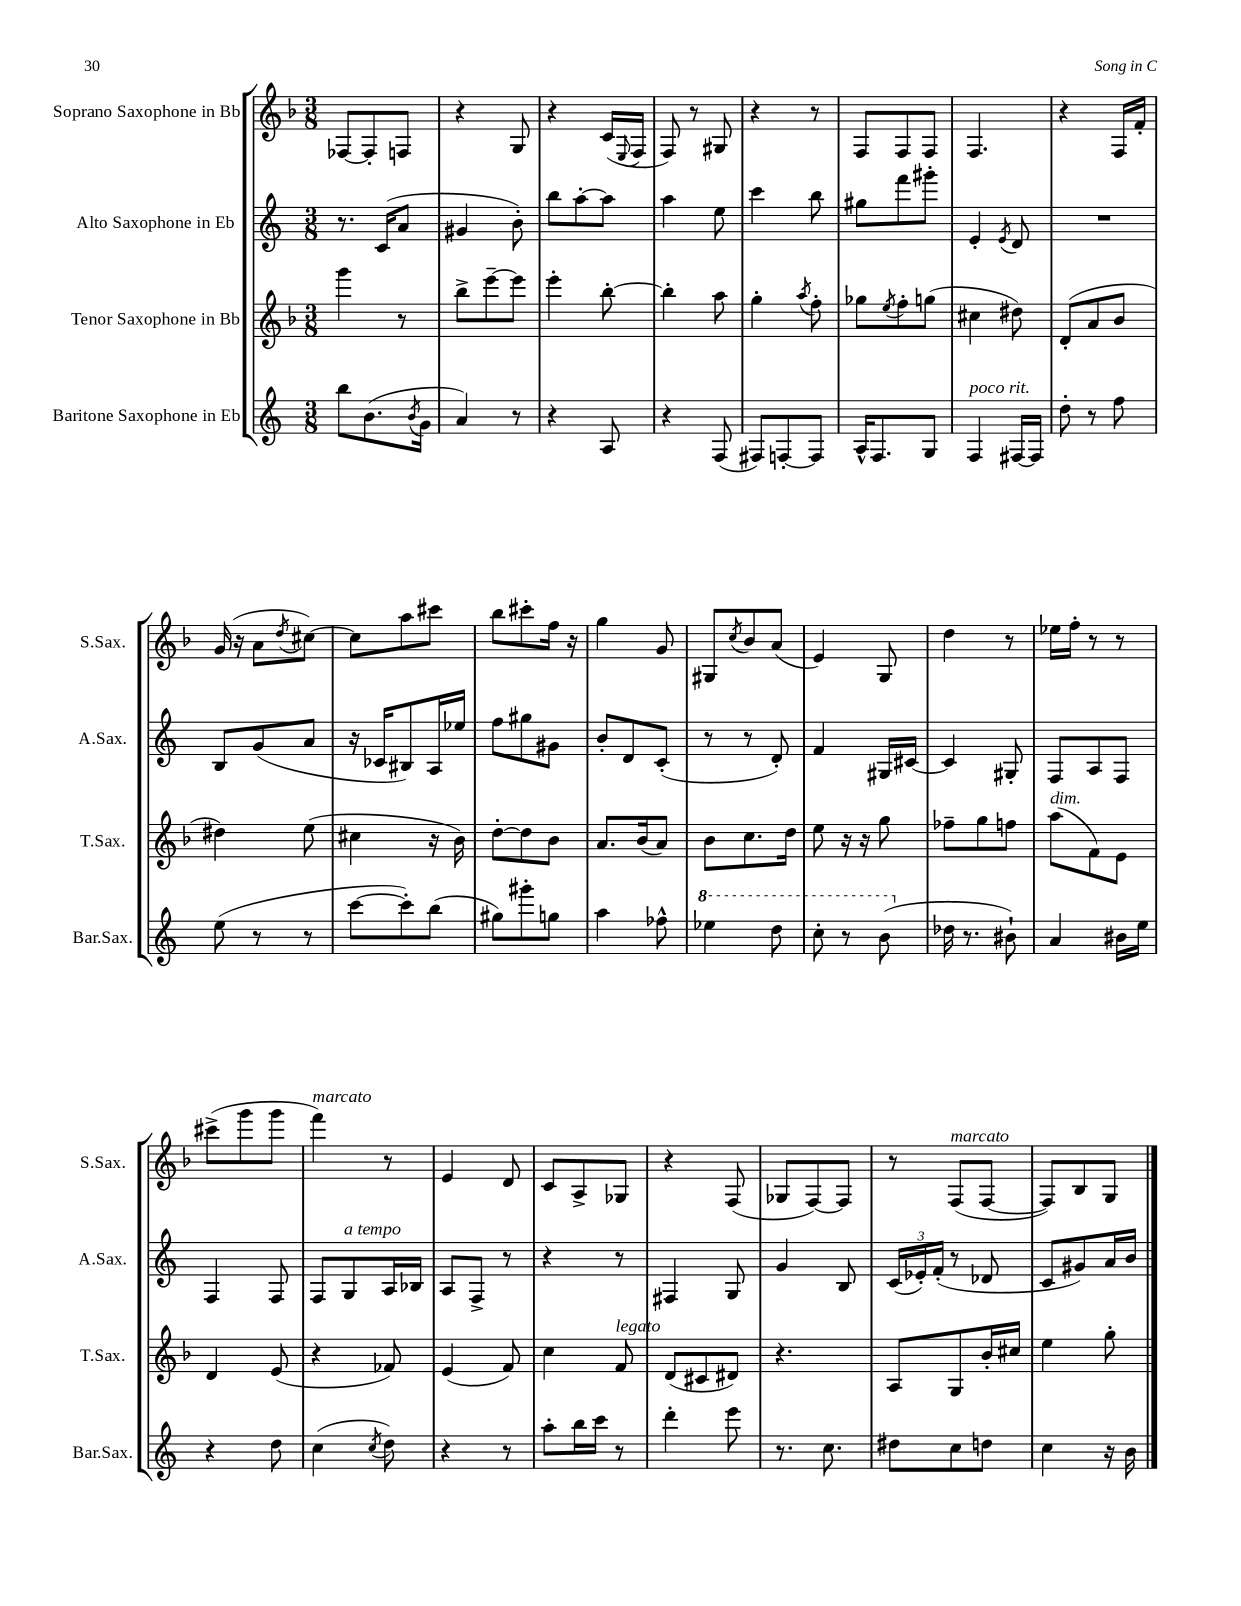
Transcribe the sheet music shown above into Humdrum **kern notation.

**kern	**kern	**kern	**kern
*part4	*part3	*part2	*part1
*staff4	*staff3	*staff2	*staff1
*I"Baritone Saxophone in Eb	*I"Tenor Saxophone in Bb	*I"Alto Saxophone in Eb	*I"Soprano Saxophone in Bb
*I'Bar.Sax.	*I'T.Sax.	*I'A.Sax.	*I'S.Sax.
*clefG2	*clefG2	*clefG2	*clefG2
*k[]	*k[b-]	*k[]	*k[b-]
*M3/8	*M3/8	*M3/8	*M3/8
=10	=10	=10	=10
8bb\L	4ggg\	8.r	[8F-X/L
(8.b\	.	.	8F-'/]
.	.	(16c/KL	.
.	8r	8a/J	8Fn/J
8qb/	.	.	.
16g\Jk	.	.	.
=11	=11	=11	=11
4a/)	8bb-^\L	4g#X/	4r
.	[8eee~\	.	.
8r	8eee\J]	8b'\)	8G/
=12	=12	=12	=12
4r	4eee'\	8bb\L	4r
.	.	[8aa'\	.
8A/	[8bb-'\	8aa\J]	(16c/LL
.	.	.	8qqE/
.	.	.	16F/JJ
=13	=13	=13	=13
4r	4bb-'\]	4aa\	8F/)
.	.	.	8r
(8F/	8aa\	8ee\	8G#X/
=14	=14	=14	=14
8F#X/L)	4gg'\	4ccc\	4r
[8Fn'/	.	.	.
.	8qaa/	.	.
8F/J]	8ff'\	8bb\	8r
=15	=15	=15	=15
16A^^/KL	8gg-X\L	8gg#X\L	8F/L
8.F/	.	.	.
.	8qee/	.	.
.	8ff'\	8fff\	8F/
8G/J	(8ggn\J	8ggg#X'\J	8F/J
=16	=16	=16	=16
!LO:TX:a:i:t=poco rit.	!	!	!
4F/	4cc#X\	4e'/	4.F/
.	.	8qe/	.
[16F#X/LL	8dd#X\)	8d/	.
16F#/JJ]	.	.	.
=17	=17	=17	=17
8dd'\	(8d'/L	4.r	4r
8r	8a/	.	.
8ff\	8b-/J	.	16F/LL
.	.	.	16f'/JJ
!!LO:LB:g=z
=18	=18	=18	=18
(8ee\	4dd#X\)	8B/L	(16g/
.	.	.	16r
8r	.	(8g/	8a\L
.	.	.	8qdd/
8r	(8ee\	8a/J	[8cc#X\J)
=19	=19	=19	=19
[8ccc\L	4cc#X\	16r	8cc#\L]
.	.	16c-X/KL	.
8ccc'\])	.	8B#X/)	8aa\
(8bb\J	16r	16A/L	8ccc#X\J
.	16b-\)	16ee-X/JJ	.
=20	=20	=20	=20
8gg#X\L)	[8dd'\L	8ff\L	8bb-\L
8ggg#X'\	8dd\]	8gg#X\	8ccc#X'\
8ggn\J	8b-\J	8g#X\J	16ff\Jk
.	.	.	16r
=21	=21	=21	=21
4aa\	8.a/L	8b'/L	4gg\
.	.	8d/	.
.	(16b-/k	.	.
8ff-X^^\	8a/J)	(8c'/J	8g/
=22	=22	=22	=22
*8va	*	*	*
4eee-X\	8b-\L	8r	8G#X/L
.	.	.	8qcc/
.	8.cc\	8r	8b-/
8ddd\	.	8d'/)	(8a/J
.	16dd\Jk	.	.
=23	=23	=23	=23
8ccc'\	8ee\	4f/	4e/)
8r	16r	.	.
.	16r	.	.
(8bb\	8gg\	16G#X/LL	8G/
.	.	[16c#X/JJ	.
=24	=24	=24	=24
*X8va	*	*	*
16dd-X\	8ff-X~\L	4c#/]	4dd\
8.r	.	.	.
.	8gg\	.	.
8b#X`\)	8ffn\J	8G#X'/	8r
=25	=25	=25	=25
!	!LO:TX:a:i:t=dim.	!	!
4a/	(8aa\L	8F/L	16ee-X\LL
.	.	.	16ff'\JJ
.	8f\)	8A/	8r
16b#X\LL	8e\J	8F/J	8r
16ee\JJ	.	.	.
!!LO:LB:g=z
=26	=26	=26	=26
4r	4d/	4F/	(8ccc#X^\L
.	.	.	8ggg\
8dd\	(8e/	8F/	8ggg\J
=27	=27	=27	=27
!	!	!	!LO:TX:a:i:t=marcato
(4cc\	4r	8F/L	4fff\)
!	!	!LO:TX:a:i:t=a tempo	!
.	.	8G/	.
8qcc/	.	.	.
8dd\)	8f-X/)	16A/L	8r
.	.	16B-X/JJ	.
=28	=28	=28	=28
4r	(4e/	8A/L	4e/
.	.	8F^/J	.
8r	8f/)	8r	8d/
=29	=29	=29	=29
8aa'\L	4cc\	4r	8c/L
16bb\L	.	.	8A^/
16ccc\JJ	.	.	.
!	!LO:TX:a:i:t=legato	!	!
8r	8f/	8r	8G-X/J
=30	=30	=30	=30
4ddd'\	(8d/L	4F#X/	4r
.	8c#X/	.	.
8eee\	8d#X/J)	8G/	(8F/
=31	=31	=31	=31
8.r	4.r	4g/	8G-X/L
.	.	.	[8F/)
8.cc\	.	.	.
.	.	8B/	8F/J]
=32	=32	=32	=32
8dd#X\L	8A/L	(24c/LL	8r
.	.	24e-X'/)	.
.	.	(24f'/JJ	.
!	!	!	!LO:TX:a:i:t=marcato
8cc\	8G/	8r	(8F/L
8ddn\J	16b-'/L	8d-X/	[8F/J
.	16cc#X/JJ	.	.
=33	=33	=33	=33
4cc\	4ee\	8c/L	8F/L])
.	.	8g#X/)	8B-/
16r	8gg'\	16a/L	8G/J
16b\	.	16b/JJ	.
==	==	==	==
*-	*-	*-	*-
